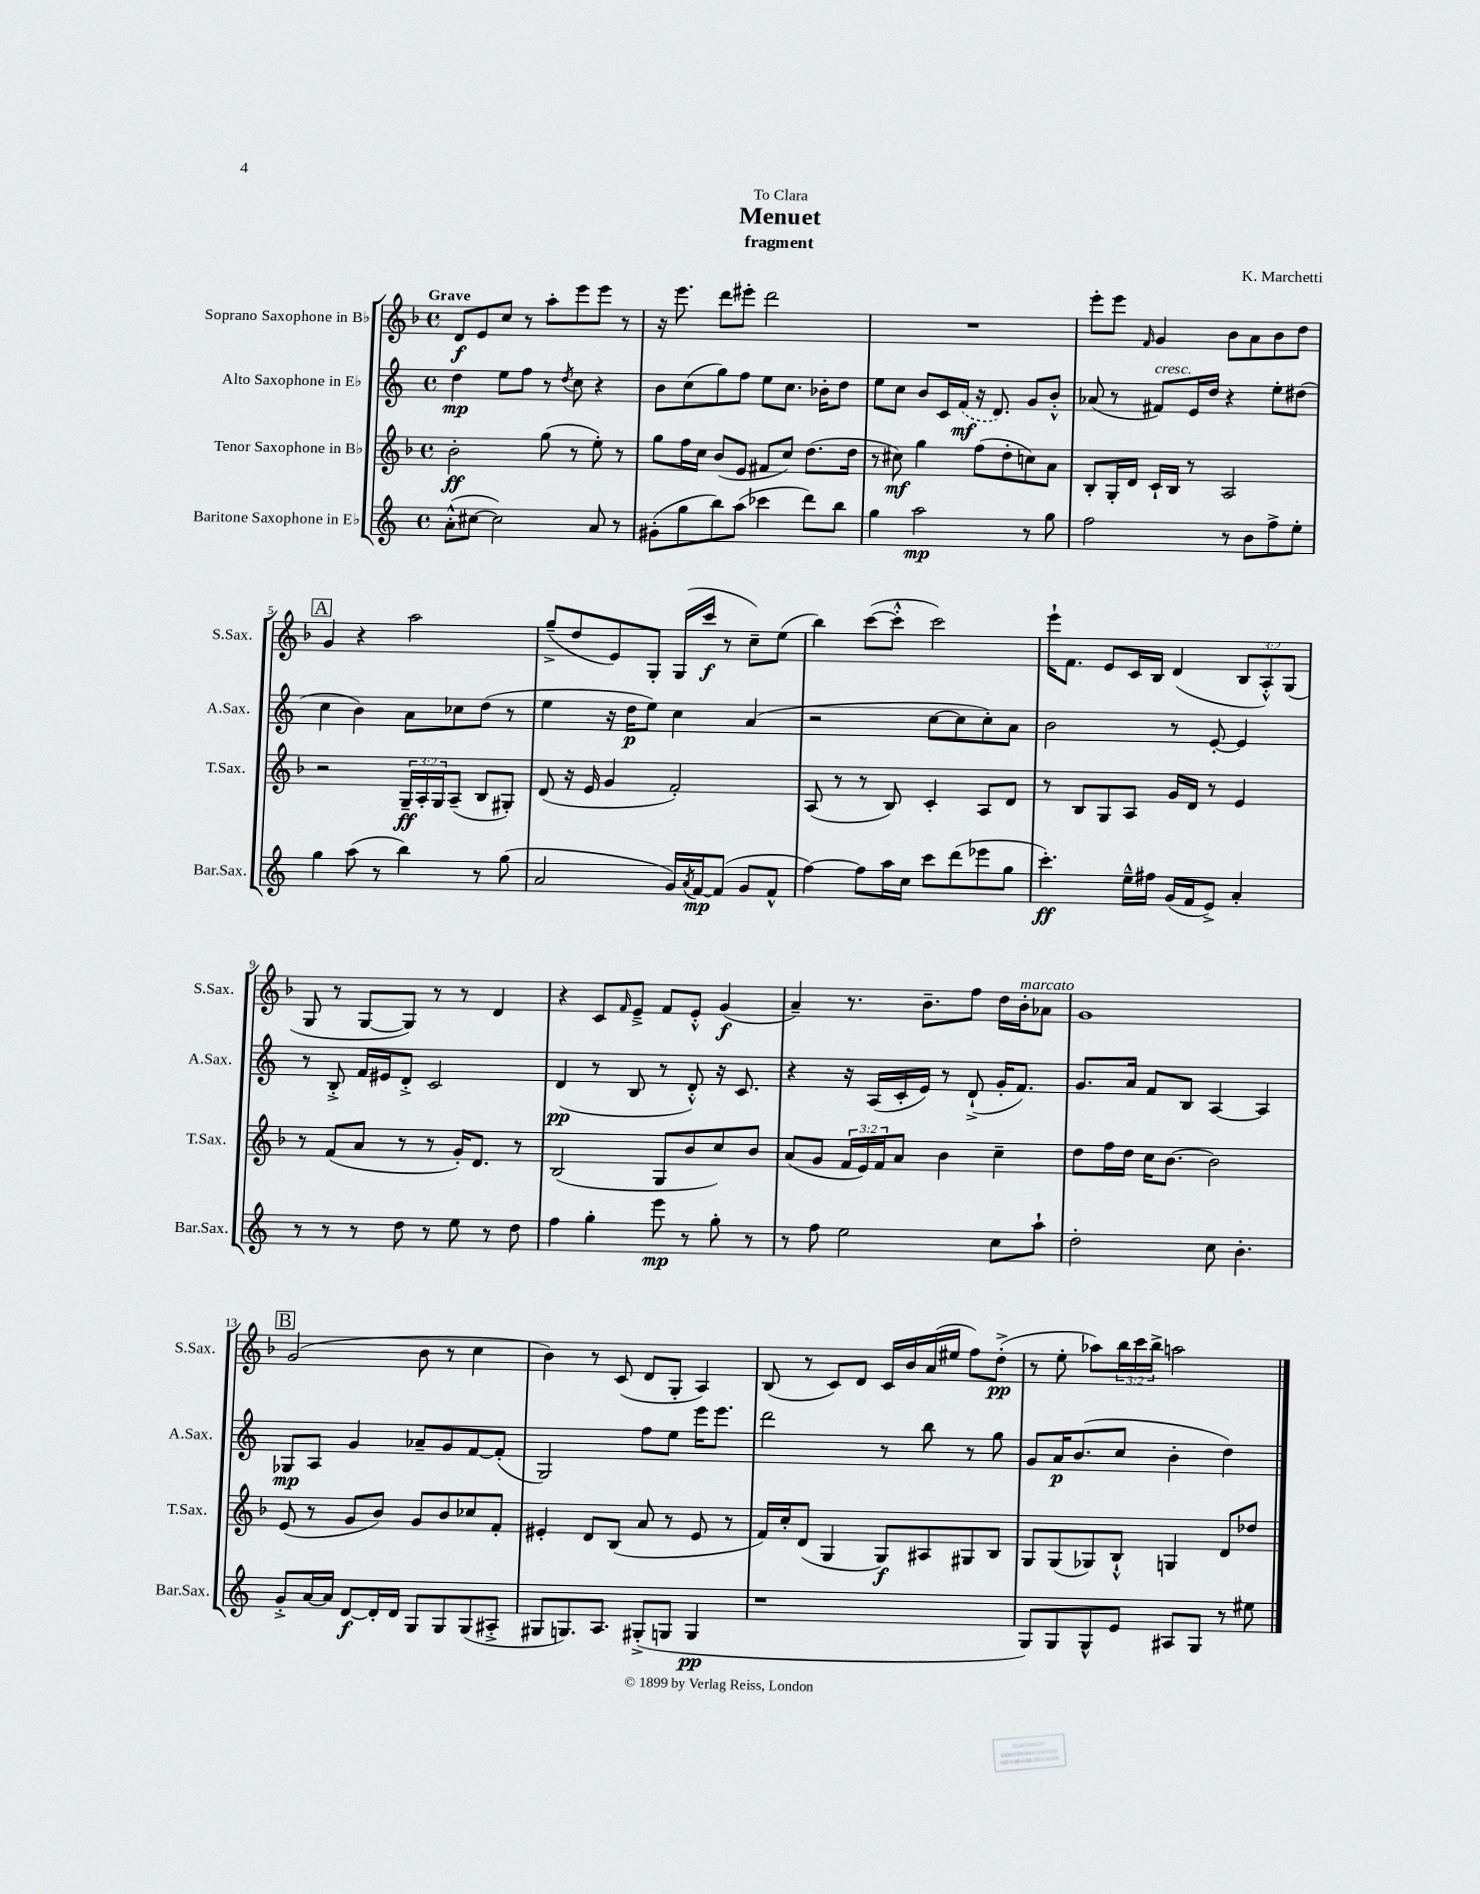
\header { title = "Menuet" composer = "K. Marchetti" subtitle = "fragment" dedication = "To Clara" }
<<
\new StaffGroup <<
\new Staff = "s0" \with { instrumentName = "Soprano Saxophone in Bb" shortInstrumentName = "S.Sax." } {
    \clef treble \key f \major \defaultTimeSignature \time 4/4 \override Staff.TupletNumber.text = #tuplet-number::calc-fraction-text \tempo "Grave"
    d'8\f e'8 c''8 r8 a''8-. e'''8 e'''8 r8 |
    r16 e'''8. d'''8 eis'''8-. d'''2 |
    R1 |
    e'''8-. e'''8 \grace { f'16 } g'4 bes'8 a'8 bes'8 d''8 |
    \mark \markup { \box "A" } g'4 r4 a''2 |
    g''8--->( d''8 e'8) g8-. g16( c'''16\f r8 c''8--) e''8( |
    bes''4) c'''8~( c'''8-.-^ c'''2) |
    e'''16-! f'8. e'8 c'16 bes16 d'4( \tuplet 3/2 { bes8 a8-.-^) g8( } |
    g8 r8 g8~ g8) r8 r8 d'4 |
    r4 c'8 \grace { f'16 } e'8---> f'8 e'8-.-^ g'4\f( |
    a'4--) r8. bes'8.-- f''8 d''16 bes'16-.^\markup { \italic "marcato" } aes'8 |
    g'1 |
    \mark \markup { \box "B" } g'2( bes'8 r8 c''4 |
    bes'4) r8 c'8( d'8 g8-. a4) |
    bes8( r8 c'8) d'8 c'16 bes'16 a'16( eis''16 f''8) d''8-.->\pp( |
    r8 e''8-. aes''8) \tuplet 3/2 { bes''16 c'''16 bes''16-> } a''2 \bar "|." |
}
\new Staff = "s1" \with { instrumentName = "Alto Saxophone in Eb" shortInstrumentName = "A.Sax." } {
    \clef treble \key c \major \defaultTimeSignature \time 4/4
    d''4\mp e''8 f''8 r8 \acciaccatura { d''8 } c''8 r4 |
    b'8 c''8( g''8) f''8 e''8 c''8. bes'16-. d''8 |
    e''8 c''8 b'8 c'16 \once \slurDashed f'16\mf( r16 d'8.) g'8 b'8-.-^ |
    aes'8( r8 fis'8^\markup { \italic "cresc." }) e'16 d''16 r4 e''8-. dis''8( |
    \mark \markup { \box "A" } c''4 b'4) a'8 ces''8 d''8( r8 |
    e''4 r16 d''16\p e''8) c''4 a'4( |
    r2 c''8~ c''8 c''8-.) a'8 |
    b'2 r8 e'8~-. e'4 |
    r8 b8-.-> f'16 eis'16 d'8-.-> c'2 |
    d'4\pp( r8 b8 r8 d'8-.-^) r16 c'8. |
    r4 r16 a16( c'16-. e'16) r8 d'8-!->( g'16-. f'8.) |
    g'8. a'16 f'8 b8 a4~ a4 |
    \mark \markup { \box "B" } ges8\mp a8 g'4 aes'8-- g'8 f'8~ f'8-.( |
    g2) f''8 e''8 e'''16 e'''8. |
    d'''2 r8 b''8 r8 g''8 |
    g'8 a'16\p b'8.( c''8 b'4-. d''4) \bar "|." |
}
\new Staff = "s2" \with { instrumentName = "Tenor Saxophone in Bb" shortInstrumentName = "T.Sax." } {
    \clef treble \key f \major \defaultTimeSignature \time 4/4 \override Staff.TupletNumber.text = #tuplet-number::calc-fraction-text
    bes'2-.\ff g''8( r8 e''8-.) r8 |
    g''8 f''16 c''16 bes'8( e'8 fis'8 c''8) d''8.( d''16 |
    r8 cis''8\mf) g''4 f''8( d''8-. c''8) a'8 |
    bes8-. g16-. d'16 c'16-! bes16 r8 a2 |
    \mark \markup { \box "A" } r2 \tuplet 3/2 { g16--\ff a16-. g16 } a8--( bes8 gis8-.) |
    d'8( r16 e'16 g'4 f'2-.) |
    a8( r8 r8 bes8) c'4-. a8 d'8 |
    r8 bes8 g8 a8 g'16 d'16 r8 e'4 |
    r8 f'8( a'8 r8 r8 g'16-.) d'8. r8 |
    bes2( g8 bes'8 c''8) bes'8 |
    a'8( g'8 \tuplet 3/2 { f'16 e'16) f'16 } a'8 bes'4 c''4-- |
    d''8 f''16 d''16 c''16 bes'8.~ bes'2 |
    \mark \markup { \box "B" } e'8( r8 g'8 bes'8) g'8 bes'8 ces''8 f'8-. |
    eis'4-. d'8 bes8( a'8 r8 eis'8 r8 |
    f'16) c''16-. d'8( g4 g8\f) ais8 gis8 bes8 |
    g8 g8( ges8) bes8-!-^ g4 d'8 des''8 \bar "|." |
}
\new Staff = "s3" \with { instrumentName = "Baritone Saxophone in Eb" shortInstrumentName = "Bar.Sax." } {
    \clef treble \key c \major \defaultTimeSignature \time 4/4
    a'8-.-^( cis''8~ cis''2) a'8 r8 |
    gis'8-.( g''8 b''8) a''8( ces'''4 d'''8) b''8 |
    g''4 a''2\mp r8 g''8 |
    f''2 r8 b'8 f''8-> e''8-. |
    \mark \markup { \box "A" } g''4 a''8( r8 b''4) r8 g''8( |
    a'2 g'16) \acciaccatura { a'8 } f'16~\mp f'8( g'8 f'8-^ |
    f''4~) f''8 a''16 c''16 c'''8 d'''8( ees'''8 g''8 |
    c'''4.-.\ff) e''16---^ fis''16 g'16( f'16 e'8->) a'4-. |
    r8 r8 r8 d''8 r8 e''8 r8 d''8 |
    f''4 g''4-. e'''8\mp r8 g''8-. r8 |
    r8 f''8 e''2 c''8 a''8-! |
    d''2-. c''8 b'4.-. |
    \mark \markup { \box "B" } g'8-.-> a'16~ a'16 d'8~\f d'16-. d'16 g8 g8 g8( ais8-.-> |
    gis8 g8.) a8. gis8-.->( g8 g4\pp |
    r1 |
    g8) g8 g8-^ e'8 ais8 g8 r8 eis''8 \bar "|." |
}
>>
>>
